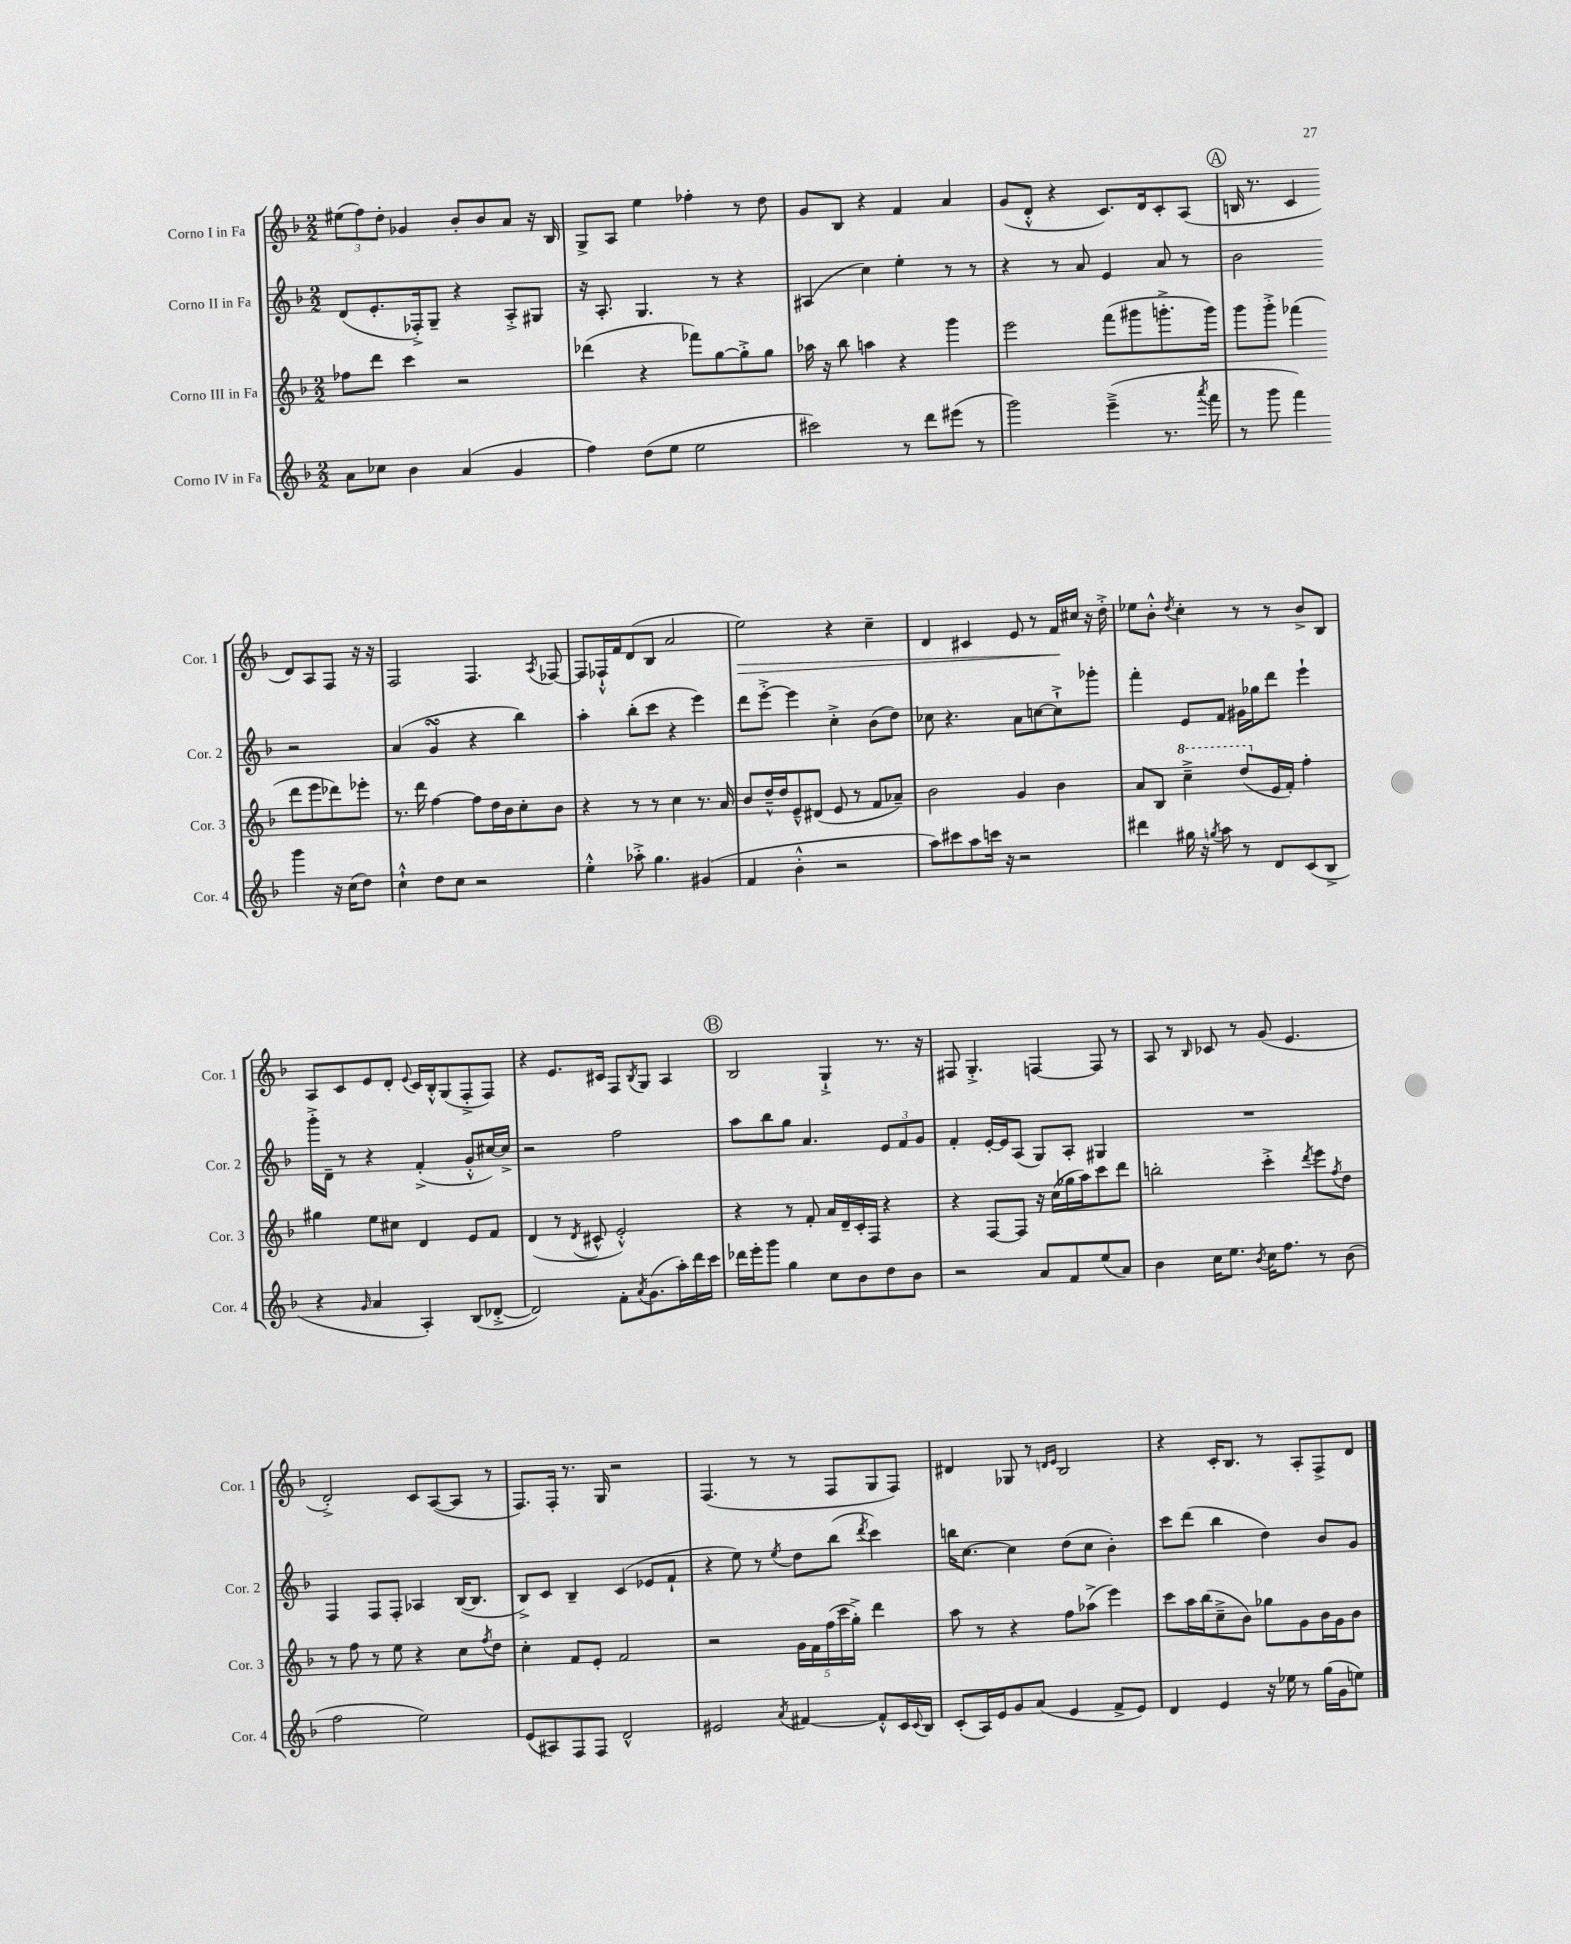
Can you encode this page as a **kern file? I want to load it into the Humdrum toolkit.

**kern	**kern	**kern	**kern
*staff4	*staff3	*staff2	*staff1
*clefG2	*clefG2	*clefG2	*clefG2
*k[b-]	*k[b-]	*k[b-]	*k[b-]
*M2/2	*M2/2	*M2/2	*M2/2
8a\L	8ff-\L	(8d/L	(12ee#\L
.	.	.	12ff\)
8cc-\J	8ddd\J	8.e'/	.
.	.	.	12dd'\J
4b-\	4ccc\	.	4g-/
.	.	16F-'^/k)	.
.	.	8G~/J	.
(4a/	2r	4r	8b-'/L
.	.	.	8b-/
4g/	.	8A'^/L	8a/J
.	.	8G#/J	16r
.	.	.	16B-/
=	=	=	=
4ff\)	(4ddd-\	16r	8G^/L
.	.	8.A'/	.
.	.	.	8A/J
(8dd\L	4r	4.G/	4ee\
8ee\J	.	.	.
2ee\	8fff-\L)	.	4ff-'\
.	[8gg\	8r	.
.	8gg'^\]	4r	8r
.	8gg\J	.	8dd\
=	=	=	=
2ccc#\)	16aa-\	(4A#/	8g/L
.	16r	.	.
.	8bb-\	.	8B-/J
.	4aa\	4cc\)	4r
8r	4r	4ee'\	4f/
8ddd\L	.	.	.
(8eee#\J	4ggg\	8r	4a/
8r	.	8r	.
=	=	=	=
2ggg\)	2eee\	4r	(8g/L
.	.	.	8d'^^/J
.	.	8r	4r
.	.	8a/	.
(4eee~^\	(8fff\L	4e/	8.c/L)
.	8ggg#\	.	.
.	.	.	16d/k
8.r	8.ggg'^\	8a/	8c'/
.	.	8r	(8A/J
8qaaa/	.	.	.
16fff\	16ggg\Jk)	.	.
=	=	=	=
8r	8ggg\L	2b-\	16B/
.	.	.	8.r
8ggg\	8ggg'^\J	.	.
4fff\)	(4fff-\	.	4c/
4ggg\	8ddd\L	2r	8d/L)
.	8eee\	.	8A/
16r	8ddd-\)	.	8F/J
(16cc\LK	.	.	.
8dd\J)	8eee-'\J	.	16r
.	.	.	16r
=	=	=	=
4cc`^^\	8.r	(4a/	2F/
.	16ddd\	.	.
8dd\L	[4ff\	4g/	.
8cc\J	.	.	.
2r	8ff\]L	4r	4.F/
.	16dd\L	.	.
.	16b-\J	.	.
.	8cc'\	4bb-\)	.
.	.	.	8qA/
.	8b-\J	.	[8F-/
=	=	=	=
4ee'^^\	4r	4aa'\	8F-/]L
.	.	.	16F-`^^/L
.	.	.	16f/J
8aa-'^\	8r	(8bb-'\L	(8d/
4.gg\	8r	8ccc\J	8B-/J
.	4cc\	4r	2a/
(4g#/	8.r	4eee\)	.
.	16a/	.	.
=	=	=	=
4f/	8b-/L	8ddd\L	2ee\)
.	16dd~^^/L	[8eee'^\J	.
.	16dd/J	.	.
4b-'^^\	8e~^^/	4eee\]	.
.	(8d#/J	.	.
2r	8e/	4cc'^\	4r
.	8r	.	.
.	8f/L	(8b-\L	4cc~\
.	8a-~/J)	8dd\J)	.
=	=	=	=
8aa\L)	2b-\	8cc-\	4d/
8ccc#\	.	4.r	.
8aa\	.	.	4c#/
16ccc\Jk	.	.	.
16r	.	.	.
2r	4g/	8a\L	8e/
.	.	[8cc\	8r
.	4b-\	8cc`^\]	16f/LL
.	.	.	16cc#/JJ
.	.	8ggg-'\J	16r
.	.	.	16dd'^\
=	=	=	=
4ddd#\	8a/L	4fff'\	8ee-\L
.	8B-/J	.	8b-'^^\J
.	.	.	8qdd/
16gg#\	4ccc~^\	8e/L	4cc'\
16r	.	.	.
8qgg/	.	.	.
8aa\	.	8f/J	.
8r	(8ddd/L	16g#\LL	8r
.	.	16gg-\J	.
8d/L	16e/L	8ddd\J	8r
.	16f'/JJ)	.	.
(8c/	4ff'\	4eee`\	8b-^/L
8B-^/J	.	.	8B-/J
=	=	=	=
4r	4gg#\	16ggg'^\LL	8A/L
.	.	16d~\JJ	.
.	.	8r	8c/
16qqg/	.	.	.
4a/	8ee\L	4r	8e/
.	8cc#\J	.	8d'/J
.	.	.	8qqe/
4A'/)	4d/	(4f'^/	16c/LL
.	.	.	16B-'^^/J
.	.	.	(8G/
(8B-/L	8e/L	8g'^^/L	8F'^/
[8d-'^/J	8f/J	[16cc#/L)	8F/J)
.	.	16cc#^/]JJ	.
=	=	=	=
2d-/])	(4d/	2r	4r
.	8r	.	8.e/L
.	8qd/	.	.
.	8c#^^/	.	.
.	.	.	16c#/Jk
8f'\L	2e'^^/)	2ff\	8F/L
8qa/	.	.	8qB-/
(8.g\	.	.	8G/J
.	.	.	4A/
16aa'\L)	.	.	.
16ddd\	.	.	.
16ccc\JJ	.	.	.
=	=	=	=
16ddd-\LL	4r	8aa\L	2B-/
16eee'\J	.	.	.
8ggg\J	.	8bb-\	.
4gg\	8r	8gg\J	.
.	8f'/	4.a/	.
8cc\L	16a/LL	.	4G`^/
.	16d~/	.	.
8b-\	16c'/	.	.
.	16F/JJ	.	.
8dd\	4r	12e/L	8.r
.	.	12f/	.
8b-\J	.	.	.
.	.	12g/J	.
.	.	.	16r
=	=	=	=
2r	4r	4f'/	8F#/
.	.	.	4.G'^/
.	[8F/L	[16e'/LL	.
.	.	16e/]J	.
.	8F/]J	(8A/J	.
8a/L	16r	8G/L)	[4F/
.	(16cc\LL	.	.
8f/	16gg-\	8A'/J	.
.	16aa\J)	.	.
(8ee/	8ccc\	4G#/	8F/]
8a/J)	8ddd\J	.	8r
=	=	=	=
4b-\	2bb'\	1r	8A/
.	.	.	8r
.	.	.	16qqB-/
16cc\LK	.	.	8c-/
8.ee\J	.	.	.
.	.	.	8r
8qb-/	.	.	.
16cc\LK	4ccc'^\	.	(8g/
8.ff\J	.	.	.
.	.	.	4.e/
.	8qddd/	.	.
8r	8eee\L	.	.
.	8qff/	.	.
(8b-\	8dd\J	.	.
=	=	=	=
2ff\	8r	4F/	2d'^/)
.	8ff\	.	.
.	8r	8F/L	.
.	8ee\	8F'/J	.
2ee\)	4r	4A-/	8c/L
.	.	.	([8A/
.	8cc\L	([16B-/LK	8A/]J
.	.	8.B-/]J	.
.	8qff/	.	.
.	8dd\J	.	8r
=	=	=	=
(8e/L	4cc'\	8B-^/L)	8.F/L)
8A#/)	.	8c/J	.
.	.	.	16F'/Jk
8F/	8f/L	4B-~/	8.r
8F/J	8e'/J	.	.
.	.	.	16G/
2d^^/	2f/	(4c/	2r
.	.	8e-/L	.
.	.	8f`/J	.
=	=	=	=
2e#/	2r	4r	(4.F/
.	.	8ee\)	.
.	.	8r	8r
8qa/	.	8qee/	.
[4f#/	20g\LL	8dd\L	8r
.	20f\	.	.
.	(20ff\	.	.
.	.	(8bb-\J	8F/L
.	20ccc\	.	.
.	20gg'^\JJ)	.	.
.	.	8qddd/	.
8f#'^^/]L	4ddd\	4ccc\)	8G/
16c/L	.	.	8F/J)
8qqc/	.	.	.
16B-/JJ	.	.	.
=	=	=	=
(8c'/L	8aa\	16bb\LK	4d#/
.	.	[8.cc\J	.
16A/L)	8r	.	.
16e/J	.	.	.
8g/	4r	4cc\]	8G-/
(8a/J	.	.	8r
.	.	.	16qqd/LL
.	.	.	16qqe/JJ
4e/	8ff\L	(8dd\L	2B-/
.	(8aa-^\J	8cc\J	.
8f^/L	4eee\)	4b-'\)	.
8e/J)	.	.	.
=	=	=	=
4d/	8ccc\L	8ccc\L	4r
.	16aa\L	(8ddd\J	.
.	(16bb-\J	.	.
4e/	8cc~^\	4bb-\	16c'/LK
.	.	.	8.B-/J
.	8b-\J)	.	.
16r	8gg-\L	4dd\)	8r
16ee-\	.	.	.
8r	8g\	.	8A'/L
(16gg\LL	16b-\L	8b-/L	8F^/
16g\J	16g\J	.	.
8ee\J)	8b-\J	8g/J	8d/J
==	==	==	==
*-	*-	*-	*-
